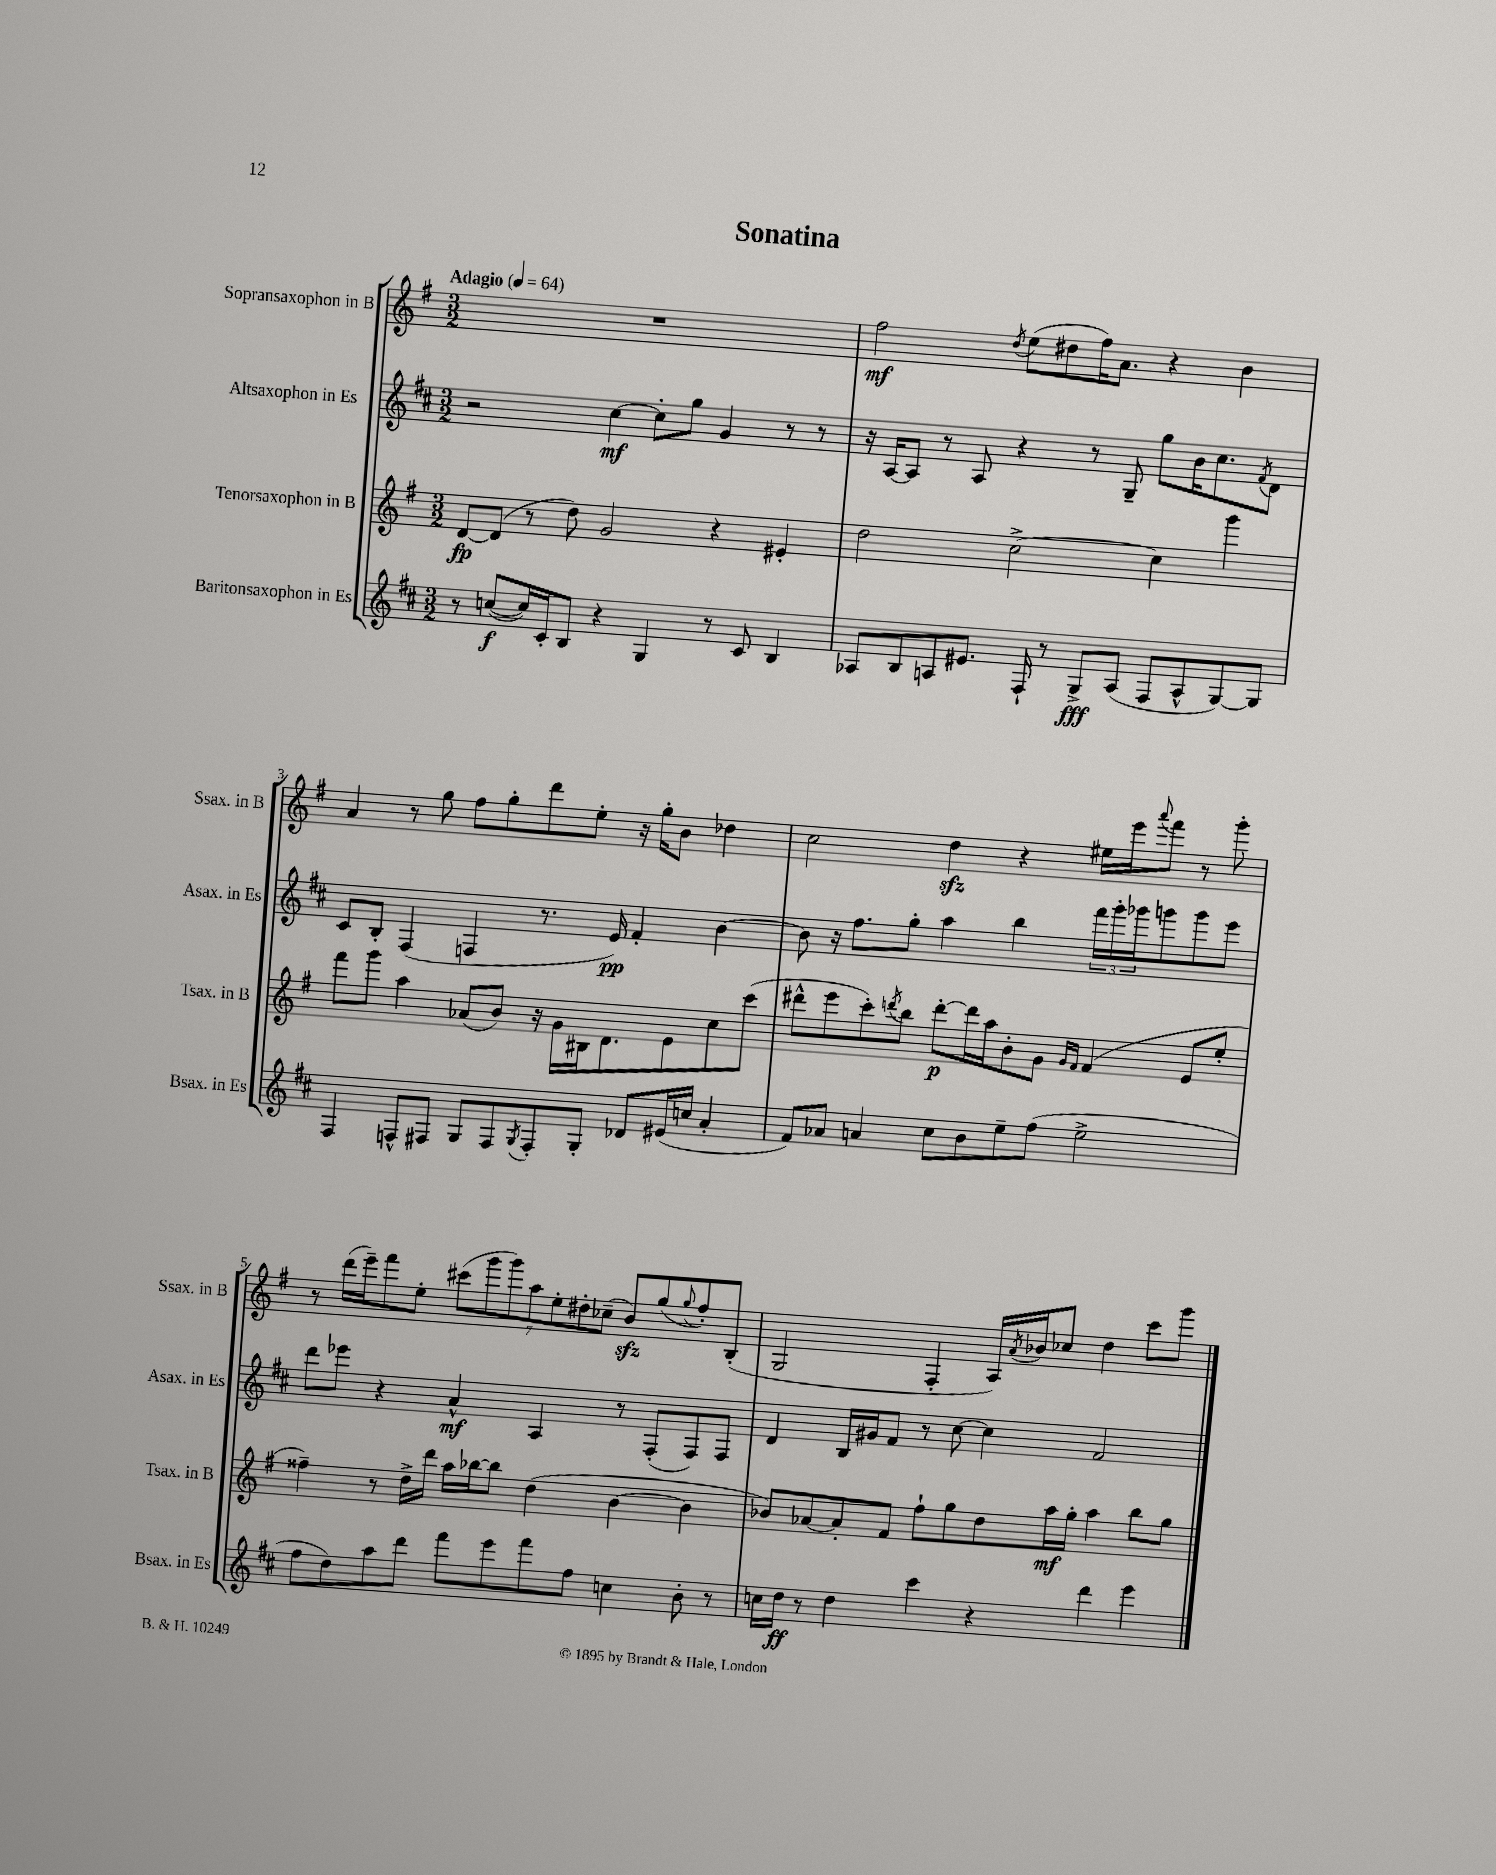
\header { title = "Sonatina" }
<<
\new StaffGroup <<
\new Staff = "s0" \with { instrumentName = "Sopransaxophon in B" shortInstrumentName = "Ssax. in B" } {
    \clef treble \key g \major \numericTimeSignature \time 3/2 \tempo "Adagio" 4 = 64
    R1. |
    fis''2\mf \acciaccatura { d''8 } e''8( dis''8 fis''16) a'8. r4 b'4 |
    a'4 r8 g''8 fis''8 g''8-. d'''8 e''8-. r16 g''16-. b'8 des''4 |
    c''2 d''4\sfz r4 eis''16 e'''16 \appoggiatura { a'''8 } fis'''8 r8 g'''8-. |
    r8 d'''16( e'''16--) fis'''8 e''8-. \tuplet 7/4 { cis'''8( g'''8 g'''8) a''8 e''8-. dis''8-. ces''8--( } b'8\sfz) g''8( \appoggiatura { g''8 } fis''8-.) b8-.( |
    g2 fis4-. a16) \acciaccatura { a'8 } bes'16 ces''8 d''4 c'''8 g'''8 \bar "|." |
}
\new Staff = "s1" \with { instrumentName = "Altsaxophon in Es" shortInstrumentName = "Asax. in Es" } {
    \clef treble \key d \major \numericTimeSignature \time 3/2
    r2 cis''4~\mf cis''8-. g''8 g'4 r8 r8 |
    r16 a16~ a8 r8 a8 r4 r8 g8-- g''8 b'16 cis''8. \acciaccatura { fis'8 } d'8 |
    cis'8 b8-. fis4( f4 r8. e'16\pp) fis'4-. b'4~ |
    b'8 r16 fis''8. g''8-. a''4 b''4 \tuplet 3/2 { fis'''16 g'''16-. ges'''16 } g'''8 g'''8 e'''8 |
    d'''8 ees'''8 r4 a'4-^\mf a4 r8 fis8-.( fis8) fis8 |
    d'4 b16 gis'16 fis'8 r8 cis''8~ cis''4 fis'2 \bar "|." |
}
\new Staff = "s2" \with { instrumentName = "Tenorsaxophon in B" shortInstrumentName = "Tsax. in B" } {
    \clef treble \key g \major \numericTimeSignature \time 3/2
    d'8~\fp d'8( r8 d''8) g'2 r4 eis'4-. |
    d''2 c''2~-> c''4 g'''4 |
    fis'''8 g'''8 a''4 aes'8( b'8) r16 g'16 bis16 d'8. e'8 c''8 c'''8( |
    dis'''8-^ e'''8 c'''8-.) \acciaccatura { d'''8 } b''8 d'''8~-.\p d'''16 a''16 b'8-. g'8 \grace { g'16 fis'16 } fis'4( e'8 e''8-. |
    fisis''4--) r8 d''16-> d'''16 a''16 bes''16~ bes''8 d''4( b'4~ b'4 |
    bes'8) aes'8~ aes'8-. fis'8 fis''8-! g''8 d''8 a''16\mf g''16-. a''4 b''8 g''8 \bar "|." |
}
\new Staff = "s3" \with { instrumentName = "Baritonsaxophon in Es" shortInstrumentName = "Bsax. in Es" } {
    \clef treble \key d \major \numericTimeSignature \time 3/2
    r8 c''8~\f( c''16) cis'16-. b8 r4 g4 r8 cis'8 b4 |
    aes8 b8 a8 eis'8. fis16-! r8 g8->\fff a8( fis8 a8-^ g8~) g8 |
    fis4 f8-^ fis8 g8 fis8 \acciaccatura { g8 } fis8-. g8-. des'8 eis'16( c''16 a'4-. |
    fis'8) aes'8 a'4 cis''8 b'8 e''8-- fis''8( e''2-> |
    fis''8 d''8) a''8 d'''8 fis'''8 e'''8 fis'''8 fis''8 c''4 b'8-. r8 |
    c''16 d''16\ff r8 d''4 cis'''4 r4 d'''4 e'''4 \bar "|." |
}
>>
>>
